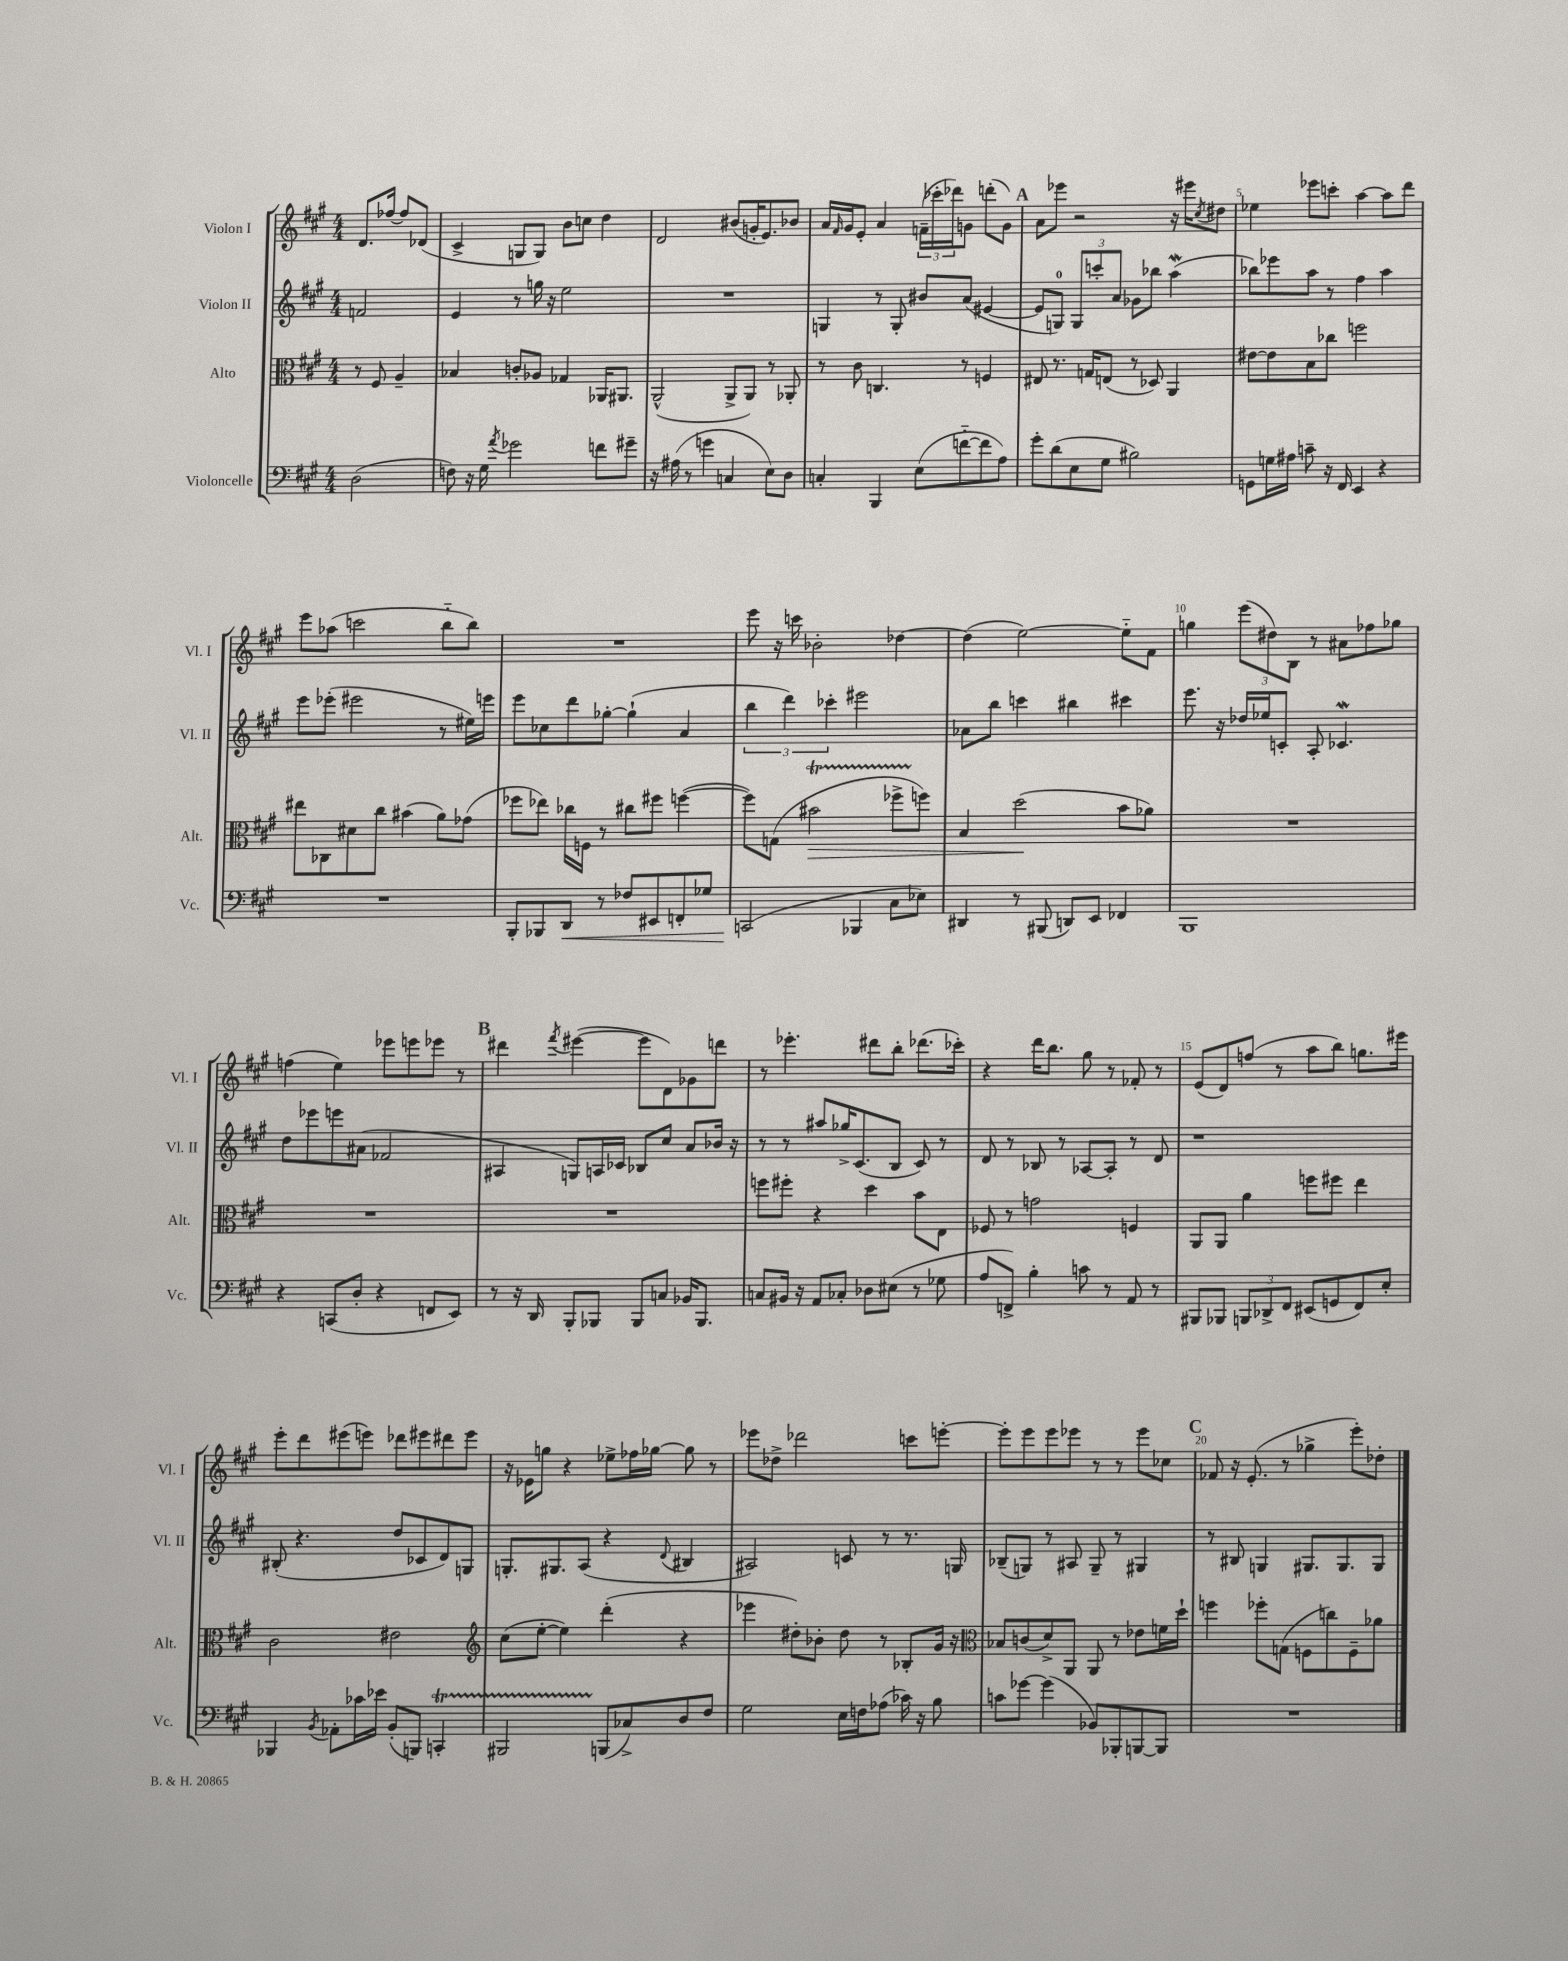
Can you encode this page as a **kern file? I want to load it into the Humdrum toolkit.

**kern	**kern	**kern	**kern
*staff4	*staff3	*staff2	*staff1
*clefF4	*clefC3	*clefG2	*clefG2
*k[f#c#g#]	*k[f#c#g#]	*k[f#c#g#]	*k[f#c#g#]
*M4/4	*M4/4	*M4/4	*M4/4
(2D\	8r	2f/	8.d/L
.	8F#/	.	.
.	.	.	[16ff-/Jk
.	4A~/	.	8ff-/]L
.	.	.	(8d-/J
=	=	=	=
8F\)	4B-/	4e/	4c#^/
16r	.	.	.
16G#\	.	.	.
8qa/	.	.	.
2g-\	8c'/L	8r	8G/L
.	8A-/J	16gg\	8G/J)
.	.	16r	.
.	4G-/	2ee\	8b\L
.	.	.	8cc\J
8f\L	16AA-/LK	.	4dd\
.	8.AA#/J	.	.
8g#~\J	.	.	.
=	=	=	=
16r	(2AA^^/	1r	2d/
(16A#\	.	.	.
8r	.	.	.
4g\	.	.	.
4C/	8AA^/L	.	(8b#/L
.	8AA/J)	.	16g'/K
.	.	.	8.e/)
8E\L)	8r	.	.
8D\J	8AA-'/	.	8b-/J
=	=	=	=
4C'/	8r	4G/	16a/LL
.	.	.	16qqf#/
.	.	.	16g#/J
.	8c#\	.	8e'/J
4BBB/	4.C/	8r	4a/
.	.	8G'/	.
(8E\L	.	8b#/L	(24f~\LL
.	.	.	24ccc-'\
.	.	.	24ddd-\J)
[8f'~\	8r	(8a/J	8g\J
8f\]	4F/	[4e#/	(8ddd'\L
8A\J)	.	.	8g\J)
=	=	=	=
8g#'\L	8E#/	8e#/]L	8a\L
(8d\	8.r	8G/J)	8eee-\J
8E\	.	12G/L	2r
.	16G/LK	.	.
.	.	12ccc'/	.
8G#\J	(8E/J	.	.
.	.	12a/J	.
2B#\)	8r	8g-\L	.
.	8D-/)	8bb-\J	.
.	4AA/	(4aa\	16r
.	.	.	16eee#\LK
.	.	.	8qcc#/
.	.	.	8dd#\J
=	=	=	=
8GG\L	[8e#\L	8bb-\L)	4ee-\
16G\L	8e#\]	8eee-\	.
16A#\JJ	.	.	.
8c~\	8B\	8aa\J	8eee-\L
16r	8cc-\J	8r	8ccc'\J
16FF#/	.	.	.
4EE/	2ff\	4ff#\	[4aa\
4r	.	4aa\	8aa\]L
.	.	.	8ddd\J
=	=	=	=
1r	8ee#\L	8eee\L	8eee\L
.	8C-\	(8eee-'\J	(8aa-\J
.	8d#\	2eee#\	2ccc\
.	8cc#\J	.	.
.	(4b#\	.	.
.	8a\L)	8r	8bb'~\L
.	(8g-\J	16ee#\LL)	8bb\J)
.	.	16eee\JJ	.
=	=	=	=
8BBB'/L	8ff-\L	8eee\L	1r
8BBB-/	8ee-\J)	8cc-\	.
8DD/J	16cc-\LL	8ddd\	.
.	16F\JJ	.	.
8r	8r	[8gg-'\J	.
8F-/L	8cc#\L	(4gg-`\]	.
8EE#/	8ff#\J	.	.
8FF'/	([4ff\	4a/	.
8G-/J	.	.	.
=	=	=	=
(2CC/	8ff\]L)	6bb\	8eee\
.	(8G\J	.	16r
.	.	6ddd\)	.
.	.	.	16ccc\
.	2b#\	.	2b-'\
.	.	6ccc-'\	.
4BBB-/	.	2eee#\	.
8C#\L	8ff-^\L	.	[4dd-\
8E-\J)	8ff\J)	.	.
=	=	=	=
4DD#/	4B/	8a-\L	(4dd-\]
.	.	8bb\J	.
8r	(2dd\	4ccc\	[2ee\)
(8BBB#/	.	.	.
8DD/L)	.	4bb#\	.
8EE/J	.	.	.
4FF-/	8b\L	4ccc#\	8ee'~\]L
.	8a-\J)	.	8f#\J
=	=	=	=
1BBB	1r	8.eee\	4gg\
.	.	16r	.
.	.	16dd-/LL	(12eee\L
.	.	16ee-/J	.
.	.	.	12dd#\)
.	.	8c'/J	.
.	.	.	12B\J
.	.	8A'/	8r
.	.	4.c-/	8a#\L
.	.	.	8ff-\
.	.	.	8gg-\J
=	=	=	=
4r	1r	8dd\L	(4ff\
.	.	8eee-\	.
(8CC/L	.	8eee\	4ee\)
8D'/J	.	(8a#\J	.
4r	.	2f-/	8eee-\L
.	.	.	8eee\
8FF/L	.	.	8eee-\J
8EE/J)	.	.	8r
=	=	=	=
8r	1r	4A#/	4ddd#\
16r	.	.	.
16DD/	.	.	.
.	.	.	8qfff#/
8BBB'/L	.	8G/L)	([4eee#\
8BBB-/J	.	16A/L	.
.	.	16c-/JJ	.
8BBB-/L	.	8B-/L	8eee#\]L
8C/J	.	8cc#/J	8d\)
16BB-/LK	.	8a/L	8g-\
8.BBB-/J	.	.	.
.	.	16b-/Jk	8ddd\J
.	.	16r	.
=	=	=	=
8C/L	8ff\L	8r	8r
16BB#/Jk	8ff#'\J	8r	4.eee-'\
16r	.	.	.
8AA/L	4r	8aa#/L	.
8C-'/J	.	16gg-^/K	.
.	.	(8.c#/	.
8D-\L	4dd\	.	8ddd#\L
(8E#\J	.	8B/J	8bb'\J
8r	8b\L	8c#/)	(8.ddd-\L
8G-\	8E\J	8r	.
.	.	.	16ccc-'\Jk)
=	=	=	=
8A/L	8F-/	8d/	4r
8FF^/J)	8r	8r	.
4B'\	2g\	8B-/	16ddd\LK
.	.	.	8.bb\J
.	.	8r	.
8c\	.	[8A-/L	8gg#\
8r	.	8A-'/]J	8r
8AA/	4F/	8r	8f-'/
8r	.	8d/	8r
=	=	=	=
8BBB#/L	8AA/L	1r	(8e/L
8BBB-/J	8AA/J	.	8d/)
12BBB/L	4a\	.	(8ff/J
12DD-^/	.	.	.
.	.	.	8r
12FF#/J	.	.	.
(8EE#/L	8ff\L	.	8aa\L
8GG/	8ff#\J	.	8bb\J)
8FF#/)	4ee\	.	8.gg\L
8E'/J	.	.	.
.	.	.	16eee#\Jk
=	=	=	=
4BBB-/	2c#\	(8B#'/	8eee'\L
.	.	4.r	8ddd\
8qBB/	.	.	.
8AA-'\L	.	.	(8eee#\
16c-\L	.	.	8eee\J)
16e-\JJ	.	.	.
(8BB'/L	2e#\	8dd/L	8ddd-\L
8BBB/J)	.	8c-/	8eee#\
4CC'/	.	8d/)	8ddd#\
.	.	8G/J	8eee#\J
=	=	=	=
*	*clefG2	*	*
2BBB#/	(8cc#\L	8.G'/L	16r
.	.	.	16e-\LK
.	[8ee'\J	.	8gg\J
.	.	8.G#/	.
.	4ee\])	.	4r
.	.	(8A/J	.
(8BBB/L	(4ddd'\	4r	8ee-^\L
8C-^/)	.	.	16ff-\L
.	.	.	[16gg-\JJ
.	.	8qqd/	.
8D/	4r	4B#/	8gg-\]
8F#/J	.	.	8r
=	=	=	=
2G#\	4eee-\	2A#/)	8eee-\L
.	.	.	8dd-^\J
.	8dd#'\L)	.	2ddd-\
.	8b-'\J	.	.
16E\LL	8dd#\	8c/	.
16F\J	.	.	.
(8A-\J	8r	8r	.
16c-\)	8B-'/L	8.r	8ccc\L
16r	.	.	.
8B\	16g#/Jk	.	[8eee'\J
.	16r	16G/	.
=	=	=	=
*	*clefC3	*	*
8c\L	8B-/L	(8B-~/L	8eee'\]L
[8g-\J	(8c/	8G/J)	8eee\
(4g-\]	8d^/)	8r	8eee\
.	8AA/J	8A#/	8eee-\J
8BB-/L)	8AA/	8G~/	8r
8BBB-'/	8r	8r	8r
[8BBB/	8e-\L	4G#/	8eee-\L
8BBB/]J	16f\L	.	8cc-\J
.	16dd`\JJ	.	.
=	=	=	=
1r	4ff\	8r	8f-/
.	.	8B#/	16r
.	.	.	(8.e'/
.	8ff-'\L	4G/	.
.	(8G\J	.	8r
.	8F\L	8.G#/L	4gg-^\
.	8cc\)	.	.
.	.	8.G#/	.
.	8F~\	.	8eee'\L)
.	8a-\J	8G#/J	8dd-'\J
==	==	==	==
*-	*-	*-	*-
